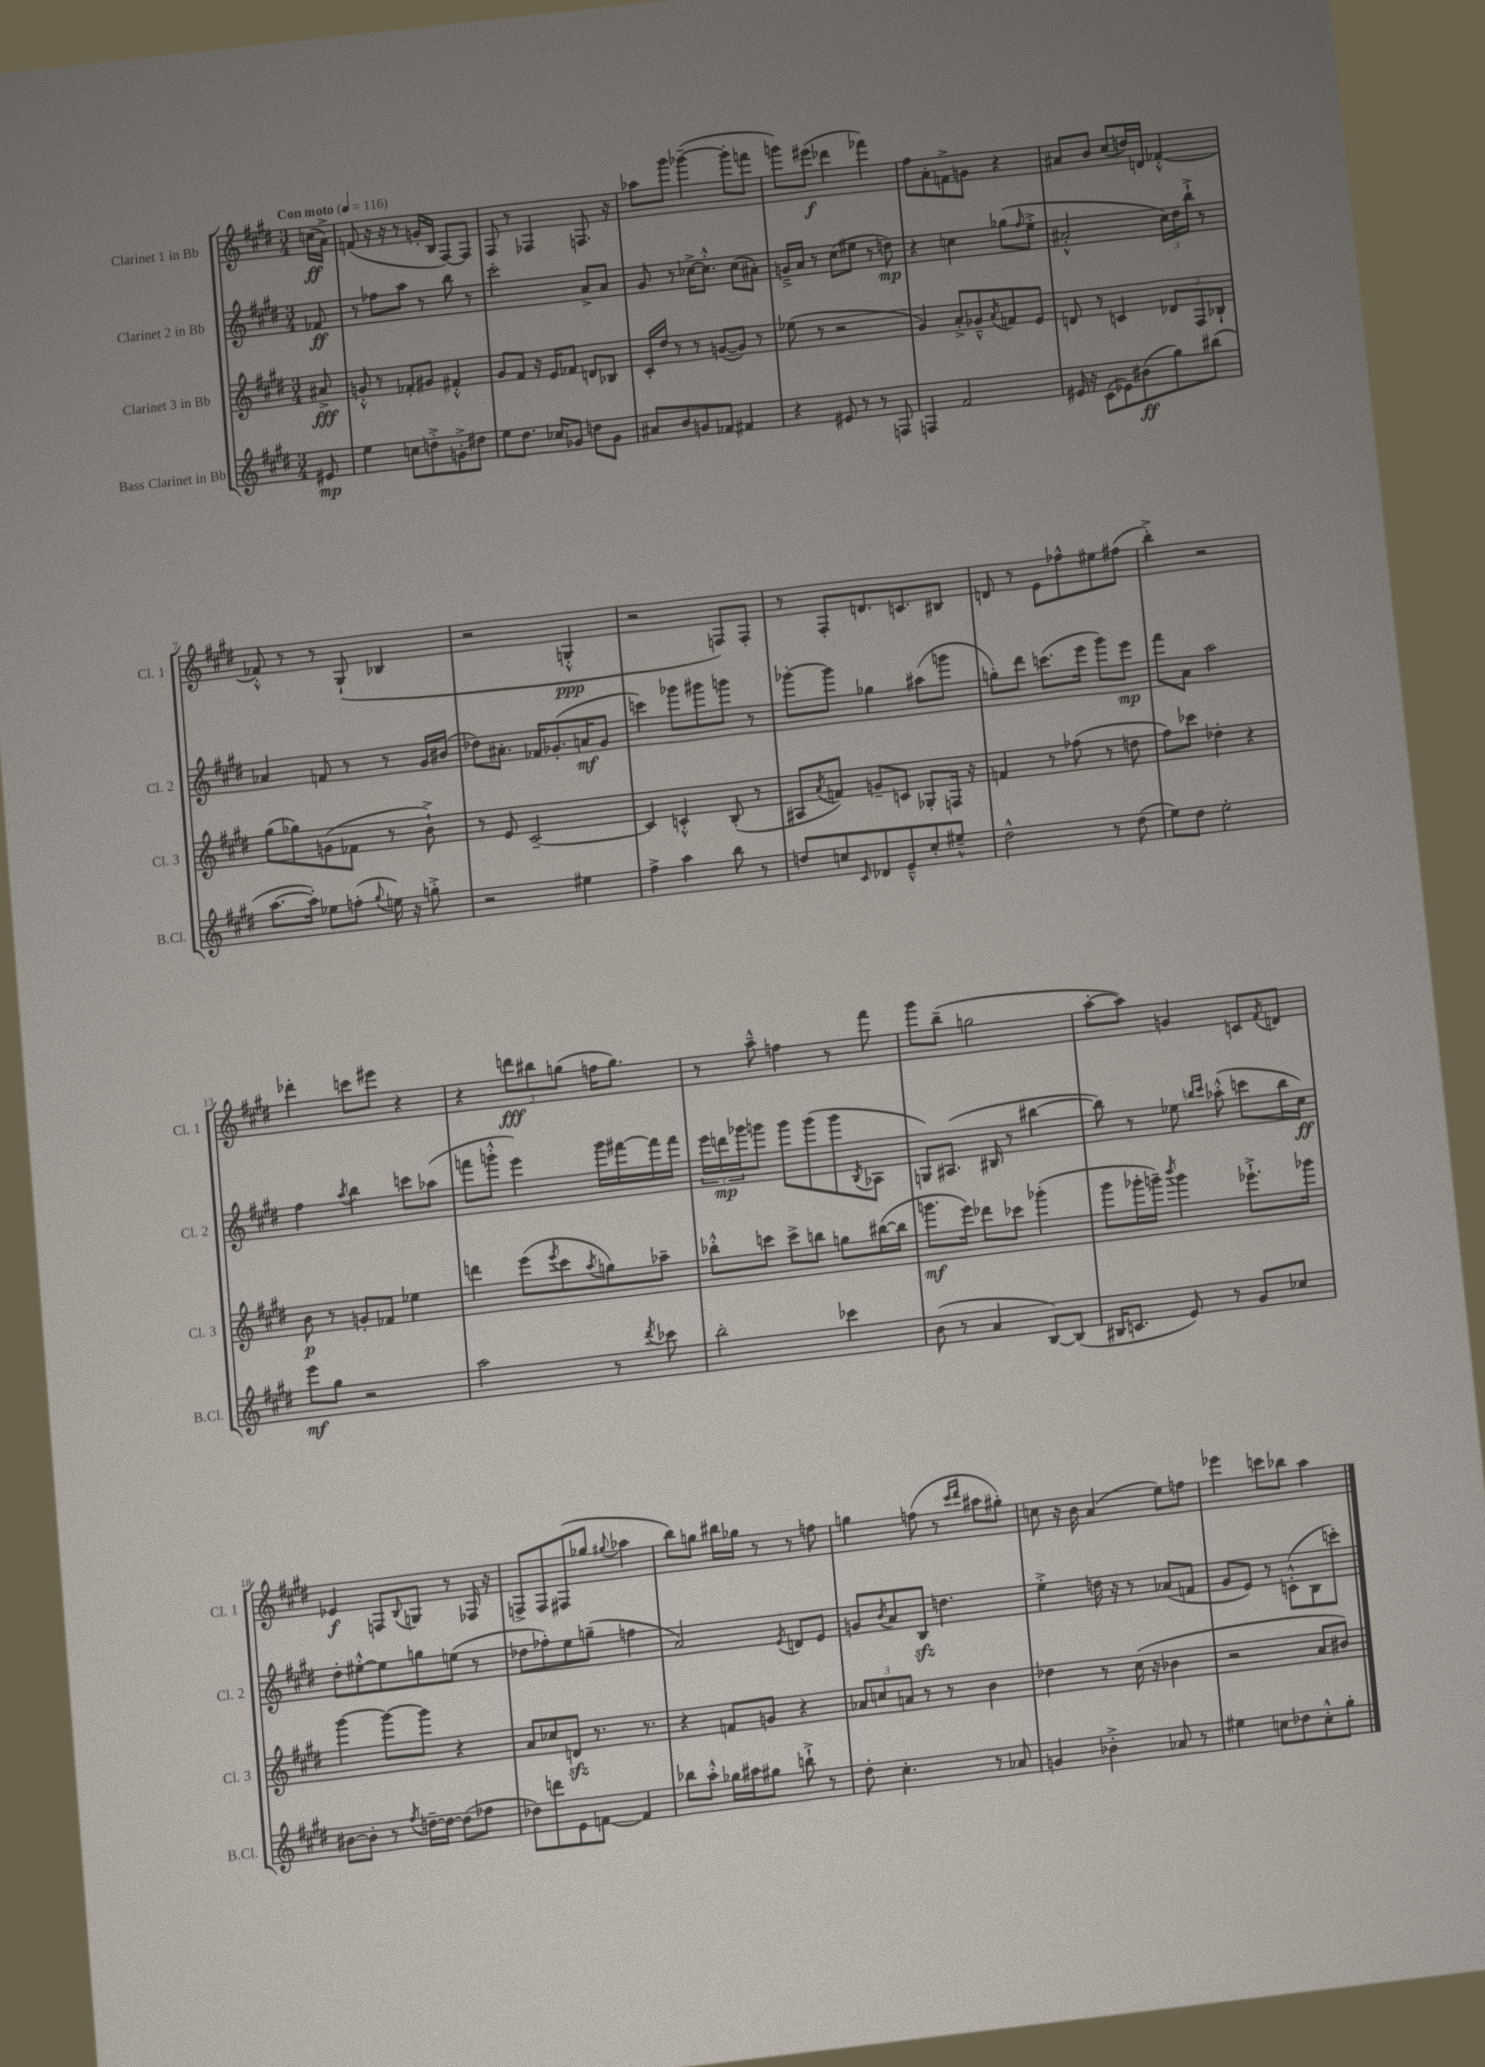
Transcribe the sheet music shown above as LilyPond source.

<<
\new StaffGroup <<
\new Staff = "s0" \with { instrumentName = "Clarinet 1 in Bb" shortInstrumentName = "Cl. 1" } {
    \clef treble \key e \major \numericTimeSignature \time 3/4 \partial 8 \tempo "Con moto" 4 = 116
    c''16\ff( a'16->) |
    f'8( r16 r16 r8 g'16-. b16 fis8~) fis8 |
    fis8 r8 fes4 f8. r16 |
    aes''8 gis'''8 ges'''4~--( ges'''8-. f'''8 |
    g'''8) eis'''8\f( des'''4 fes'''4) |
    fis''8 a'8-. f'8-> g'8 r4 |
    ais'8 b'8 cis''8( d''16) d'16 fes'4~-.-^ |
    fes'8-.-^ r8 r8 gis8-!( bes4 |
    r2 g4-.-^\ppp |
    r2 f8) f8-. |
    r8 fis8-. d'8. c'8. bis8 |
    d'8 r8 e'8 fes''8-^ eis''8 fis''8( |
    b''4-.->) r2 |
    des'''4-. c'''8 eis'''8 r4 |
    r4 \tuplet 3/2 { d'''8\fff bis''8 g''8( } f''16 g''8.) |
    r8 a''8---^ f''4 r8 fis'''8 |
    gis'''8 b''8--( g''2 |
    a''8~-. a''8) g'4 c'8 \acciaccatura { fis'8 } d'8 |
    ees'4\f f8 \appoggiatura { b8 } g8 r8 fes16 r16 |
    f8-> f8 fis8( ges''8 \appoggiatura { gis''8 } aes''4 |
    b''8) g''8 bis''16 ges''16 r8 r8 f''8 |
    g''4 f''8( r8 \grace { cis'''16 dis'''16 } ais''8 gis''8-.) |
    c''8 r16 b'16 a'4( e''8) f''8 |
    ees'''4 c'''8 bes''8 a''4 \bar "|." |
}
\new Staff = "s1" \with { instrumentName = "Clarinet 2 in Bb" shortInstrumentName = "Cl. 2" } {
    \clef treble \key e \major \numericTimeSignature \time 3/4 \partial 8
    fes'8\ff |
    r8 fes''8 a''8 r8 b''8 r8 |
    cis'''2-. a'8-> a'8 |
    gis'8 r8 ces''16~-> ces''8.-.-^ ces''8( ais'8-.) |
    g'16---> a'16 r8 cis''8( eis''8 r8 d''8\mp) |
    r4 c''4 ges''8( \grace { fis''16 } e''8-.-> |
    ais'2-.-^ \tuplet 3/2 { cis''16) dis''16 b''16-!-> } r8 |
    aes'4 f'8 r8 r8 gis'16 bis'16( |
    des''8) ais'8.-. fes'16 ges'8.-.( a'16\mf ges'8 |
    c'''4) ges'''8 gis'''8 g'''8 r8 |
    ges'''8~-. ges'''8 ges''4 ais''8( g'''8 |
    g''8-.) dis'''8 c'''8.( e'''16 gis'''8) e'''8\mp |
    fis'''8 a'8 a''2 |
    fis''4 \acciaccatura { a''8 } b''4 c'''8 aes''8( |
    f'''8 g'''8-.-^ e'''4) g'''16 fis'''16~ fis'''16 fis'''16 |
    \tuplet 3/2 { e'''16 d'''16\mp ges'''16 } g'''8 g'''8 g'''8( g'''8 \acciaccatura { b8 } aes8 |
    g8) ais8.( bis16 r8 bis''4~ |
    bis''8) r8 ees''8 \grace { b''16 cis'''16 } aes''8-.-^( c'''8 b''16 cis''16\ff) |
    dis''8-. eis''8~-.-^ eis''8 g''8 e''8( r8 |
    des''8 fes''8-.) e''8 g''8--( f''4 |
    a'2) \acciaccatura { e'8 } d'8 e'8 |
    g'8 \acciaccatura { b'8 } a'8 b8\sfz d''4. |
    e''4-.-> d''16 r16 r8 aes'8( f'8 |
    gis'8 e'8) r8 c'8-.-^( b8 c'''8-.) \bar "|." |
}
\new Staff = "s2" \with { instrumentName = "Clarinet 3 in Bb" shortInstrumentName = "Cl. 3" } {
    \clef treble \key e \major \numericTimeSignature \time 3/4 \partial 8
    ais'8->\fff |
    g'8-.-^ r8 fes'8-. gis'8 fis'4-.-^ |
    gis'8 fis'8 r16 e'16 fes'8 d'8 bes8 |
    cis'16-. dis''16 r8 r8 g'8~( g'8) r8 |
    ees''8( r8 r2 |
    gis'4) a'8-.-> ges'8---^ \acciaccatura { a'8 } f'8 e'8 |
    d'8 r8 c'4 \tuplet 3/2 { des'8 fis8 bes8-! } |
    gis''8( ges''8) g'8( fes'8 r8 b'8-!->) |
    r8 e'8 cis'2~-- |
    cis'4 c'4-.-^ b8-.( r8 |
    ais8 \acciaccatura { a'8 } f'8) g'8-- c'8 ges8-. f16 r16 |
    f'4 r8 fes''8( r8 d''8 |
    fis''8) ces'''8 des''4-. r4 |
    b'8\p r8 g'8-. fes'8 ees''4 |
    d'''4 e'''8( \acciaccatura { e'''8 } cis'''8 \acciaccatura { a''8 } g''8) aes''8-- |
    bes''8-.-^ c'''8 c'''8-> b''8 g''8 bis''16~( bis''16 |
    g'''8.\mf e'''16) des'''8 ces'''8 ges'''4-.( |
    gis'''8 ges'''16-. g'''16--) \acciaccatura { b'''8 } g'''4 ees'''8.-!-> ges'''16 |
    gis'''4~ gis'''8~ gis'''8 r4 |
    a'8 ces''8 d'8\sfz r8. r8. |
    r4 f'8 g'8 r4 |
    \tuplet 3/2 { aes'8 c''8 a'8 } r8 r8 b'4 |
    des''4 r8 cis''16( r16 bes'4 |
    r2 a'8 bis'8) \bar "|." |
}
\new Staff = "s3" \with { instrumentName = "Bass Clarinet in Bb" shortInstrumentName = "B.Cl." } {
    \clef treble \key e \major \numericTimeSignature \time 3/4 \partial 8
    eis'8\mp |
    e''4 c''8 d''8-.-> g'8-.-> dis''8 |
    e''8 dis''8. ces''16 ges'8 d''8 ges'8 |
    ais'8 b'8 g'8 fes'8 fis'4 |
    r4 eis'8 r8 r8 f8 |
    f4 fis'2 |
    eis'16 r16 cis'8( ees'8) bis'8\ff( gis''8) bis''8( |
    a''8.~ a''16-.) ees''8 f''8-.( \appoggiatura { gis''8 } e''16) r16 g''8-.-> |
    r2 eis''4 |
    fis''4-> a''4 b''8 r8 |
    d''8 c''8 \grace { cis'16 } des'8 e'8---^ c''8-. eis''8---^ |
    dis''2-^ r8 dis''8( |
    e''8) dis''8 e''2-. |
    e'''8\mf gis''8 r2 |
    a''2 r8 \acciaccatura { dis'''8 } ces'''8 |
    b''2-. ces'''4 |
    b'8( r8 a'4 b8~) b8( |
    bis16 c'8. e'8) r8 gis'8 ces''8 |
    bis'8~ bis'8-. r8 \acciaccatura { fis''8 } d''16~-- d''16~ d''8( fes''8 |
    des''8) d'''8 e'8 f'8~ f'4 |
    bes''8 a''8-.-^ ges''16 ais''16 gis''8 b''8-!-> r8 |
    dis''8-. cis''4.-. r8 aes'8 |
    g'4 bes'4-.-> aes'8 r8 |
    eis''4 c''8 des''8 c''8-.-^ gis''8-. \bar "|." |
}
>>
>>
